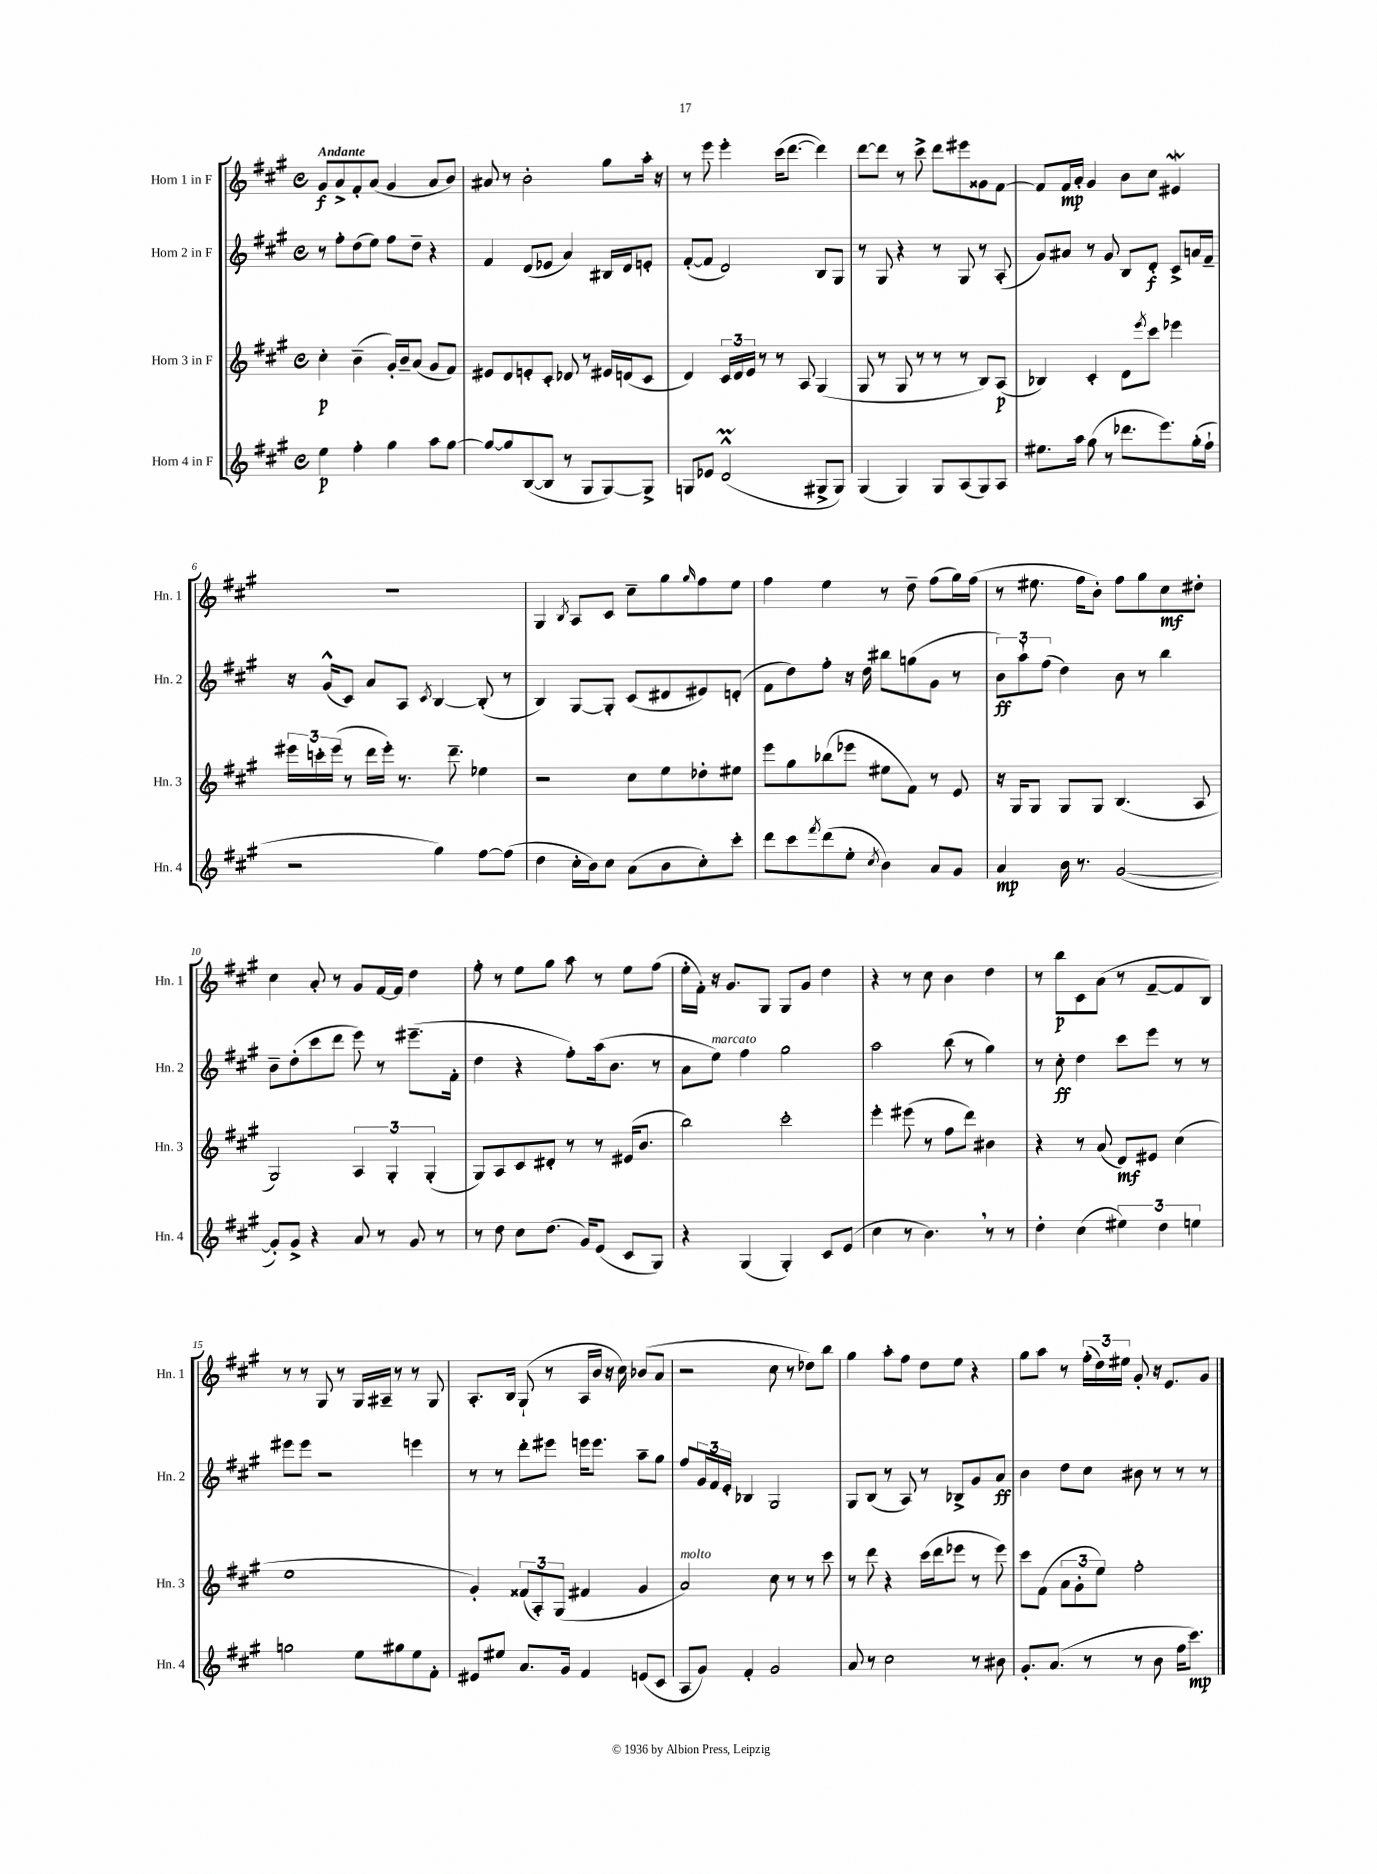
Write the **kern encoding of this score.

**kern	**kern	**kern	**kern
*staff4	*staff3	*staff2	*staff1
*clefG2	*clefG2	*clefG2	*clefG2
*k[f#c#g#]	*k[f#c#g#]	*k[f#c#g#]	*k[f#c#g#]
*M4/4	*M4/4	*M4/4	*M4/4
*met(c)	*met(c)	*met(c)	*met(c)
4ee\	4cc#'\	8r	8g#/L
.	.	8ff#'\L	8a^/
4ff#'\	(4b~\	(8dd\	8f#'/
.	.	8ee\J)	(8a/J
4gg#\	16g#'/LL)	8ff#\L	4g#/
.	16b~/J	.	.
.	(8a/J	8dd~\J	.
8aa\L	8g#/L	4r	8a/L
[8gg#\J	8f#/J)	.	8b/J)
=	=	=	=
8gg#/_L	8e#/L	4f#/	8a#/
8gg#/]	8d/	.	8r
([8B/	8e'/	(8d/L	2b'\
8B/]J	8c#'/J	8e-/J	.
8r	8d-/	4a/)	.
8G#/L	8r	.	.
[8G#/)	16e#/LL	16B#/LL	8gg#\L
.	(16d/J	16d/J	.
8G#^/]J	8c#/J	8e'/J	16aa'\Jk
.	.	.	16r
=	=	=	=
8G/L	4d/)	([8f#'/L	8r
8e-/J	.	8f#/]J	8eee\
(2d^^/	24c#/LL	2d/)	4eee'\
.	24d/	.	.
.	24e/JJ	.	.
.	8r	.	.
.	8r	.	(16ccc#\LK
.	.	.	[8.ddd\J
.	8A/	.	.
8G#^/L	(4G#/	8B/L	4ddd\])
8G#/J)	.	8G#/J	.
=	=	=	=
(4G#/	8G#/	8r	[8ddd\L
.	8r	8G#/	8ddd\]J
4G#/)	8G#/	4r	8r
.	8r	.	8ccc#^\
8G#/L	8r	8r	8ddd\L
(8A/	8r	8G#/	8eee#\
8G#/)	8B/L)	8r	8g##\
8A/J	(8A/J	(8A'/	[8f#\J
=	=	=	=
8.ee#\L	4B-/)	8g#/L)	8f#/]L
.	.	8a#/J	16f#/L
16aa\Jk	.	.	16a'/JJ
(8gg#\	4c#'/	8r	4g#/
8r	.	8g#/	.
8.ddd-\L	8d\L	8B/L	8b\L
.	8qeee/	.	.
.	8ccc#\J	8d'/J	8cc#\J
8.eee\)	.	.	.
.	4eee-\	8c#^/L	4e#/
(16gg#'\L	.	16a/L	.
16ff#`\JJ	.	16f#~/JJ	.
=	=	=	=
2r	24eee#\LL	16r	1r
.	24ccc'\	.	.
.	.	(16g#^^/LK	.
.	(24eee#\JJ	.	.
.	8r	8c#/J)	.
.	16ddd\LL	8a/L	.
.	16eee#'\JJ)	.	.
.	8.r	8A/J	.
.	.	8qc#/	.
4gg#\)	.	[4B/	.
.	8.ddd~\	.	.
[8ff#\L	4ee-\	(8B'/]	.
(8ff#\]J	.	8r	.
=	=	=	=
4dd\	2r	4B/)	4G#/
.	.	.	8qB/
16cc#'\LL	.	[8G#/L	8A/L
16b\J)	.	.	.
8cc#\J	.	8G#'/]J	8c#/J
(8a\L	8cc#\L	(8c#/L	8cc#~\L
8b\	8ee\	8d#/	8gg#\
.	.	.	16qqgg#/
8cc#'\)	8dd-'\	8e#/)	8ff#\
8ccc#'\J	8ee#\J	(8d'/J	8ee\J
=	=	=	=
8ddd\L	8eee\L	8f#\L	4ff#\
8ccc#\	8gg#\	8dd\)	.
8qfff#/	.	.	.
(8ddd\	(8bb-\	8ff#'\J	4ee\
8ee'\J	8eee-\J	16r	.
.	.	16dd\	.
8qcc#/	.	.	.
4b\)	8ee#\L	8bb#\L	8r
.	8f#\J)	(8gg\	8dd~\
8a/L	8r	8g#\J	(8ff#\L
8g#/J	8e/	8r	16gg#\L)
.	.	.	(16ff#\JJ
=	=	=	=
4a/	16r	12b\L)	8r
.	16G#/LK	.	.
.	.	12aa`\	.
.	8G#/J	.	8.ee#\
.	.	(12ff#\J	.
16b\	8G#/L	4dd\)	.
8.r	.	.	16ff#\LK
.	8G#/J	.	8b'\J)
([2g#/	(4.B/	8b\	8ff#\L
.	.	8r	8gg#\
.	.	4bb\	8cc#\
.	8A/	.	8dd#'\J
=	=	=	=
8g#'/]L)	2G#/)	8b~\L	4cc#\
8g#^/J	.	(8dd'\	.
4r	.	8ccc#\	8a'/
.	.	8ddd\J	8r
8a/	6A/	8eee\)	8g#/L
8r	.	8r	[16f#/L
.	6G#'/	.	.
.	.	.	16f#/]JJ
8g#/	.	(8.eee#~\L	4dd\
.	(6G#'/	.	.
8r	.	.	.
.	.	16f#'\Jk	.
=	=	=	=
8r	8G#/L)	4dd\	8ff#'\
8dd\	8A/	.	8r
8cc#\L	8c#/	4r	8ee\L
(8.dd\J	8d#'/J	.	8gg#\J
.	8r	8ff#'\L)	8aa\
16g#/LK)	.	.	.
(8e/J	8r	(16aa\k	8r
.	.	8.b\J	.
8c#/L	(16e#/LK	.	8ee\L
.	8.b/J	.	.
8G#/J)	.	8r	(8ff#\J
=	=	=	=
4r	2bb\)	8a\L	16ee'\LL
.	.	.	16f#'\JJ)
.	.	8ee\J)	16r
.	.	.	8.g#/L
(4G#/	.	4ff#\	.
.	.	.	8G#/J
4G#'/)	2ccc#'\	2gg#\	8G#/L
.	.	.	8g#/J
8c#/L	.	.	4dd\
(8e/J	.	.	.
=	=	=	=
4cc#\	4eee'\	2aa\	4r
8r	(8eee#\	.	8r
4.b\)	8r	.	8cc#\
.	8ff#\L	(8bb\	4b\
.	8ddd\J)	8r	.
8r	4b#\	4gg#\)	4dd\
8r	.	.	.
=	=	=	=
4dd'\	4r	8r	8r
.	.	8cc#'\	8bb\L
(4cc#\	8r	4dd\	8c#\
.	(8a/	.	(8a\J
6ee#\)	8d/L)	8ccc#\L	8r
.	8e#/J	8eee\J	[8f#~/L
6dd\	.	.	.
.	(4cc#\	8r	8f#/]
6ee\	.	.	.
.	.	8r	8B/J)
=	=	=	=
2gg\	1ee	8eee#\L	8r
.	.	8eee#\J	8r
.	.	2r	8G#/
.	.	.	8r
8ee\L	.	.	16G#/LL
.	.	.	16A#~/JJ
8gg#\	.	.	8r
8ee\	.	4eee\	8r
8f#'\J	.	.	8G#/
=	=	=	=
8e#/L	4g#'/)	8r	8.A'/L
8ee#/J	.	8r	.
.	.	.	16B/Jk
8.a/L	(12f##/L	8ddd'\L	(8G#`/
.	12A'/)	.	.
.	.	8eee#\J	8r
.	(12G#/J	.	.
16g#/Jk	.	.	.
4f#/	4f#/	16eee\LK	16A/LL
.	.	8.eee\J	16b/JJ
.	.	.	16r
.	.	.	16cc#\)
(8e/L	4g#/	8aa~\L	(8b-/L
8c#/J	.	8gg#\J	8a/J
=	=	=	=
8A/L	2a/)	8ff#/L	2r
8g#/J)	.	24g#/L	.
.	.	24f#/	.
.	.	24e'/JJ	.
4f#'/	.	4B-/	.
2g#/	8cc#\	2G#/	8cc#\
.	8r	.	8r
.	8r	.	8dd-\L)
.	8ccc#\	.	8bb\J
=	=	=	=
8a/	8r	8G#/L	4gg#\
8r	8ddd\	(8B/J	.
2cc#\	4r	8r	8aa'\L
.	.	8A/)	8ff#\J
.	(16ccc#\LL	8r	8dd\L
.	16ddd\J	.	.
.	8eee-\J	8B-^/L	8ee\J
8r	8r	8g#/	4r
8b#\	8eee-\)	8a/J	.
=	=	=	=
8.g#'/L	8ccc#\L	4b\	8gg#\L
.	(8f#\J	.	8aa\J
(8.a/J	.	.	.
.	12a\L	8dd\L	8r
.	12g#'\	.	.
8r	.	8cc#\J	(24ff#'\LL
.	12ee\J)	.	24dd\)
.	.	.	24ee#\JJ
8r	2ff#'\	8b#\	8g#'/
8b\	.	8r	16r
.	.	.	8.e/L
16ff#\LK	.	8r	.
8.ccc#\J)	.	.	.
.	.	8r	8g#/J
==	==	==	==
*-	*-	*-	*-
